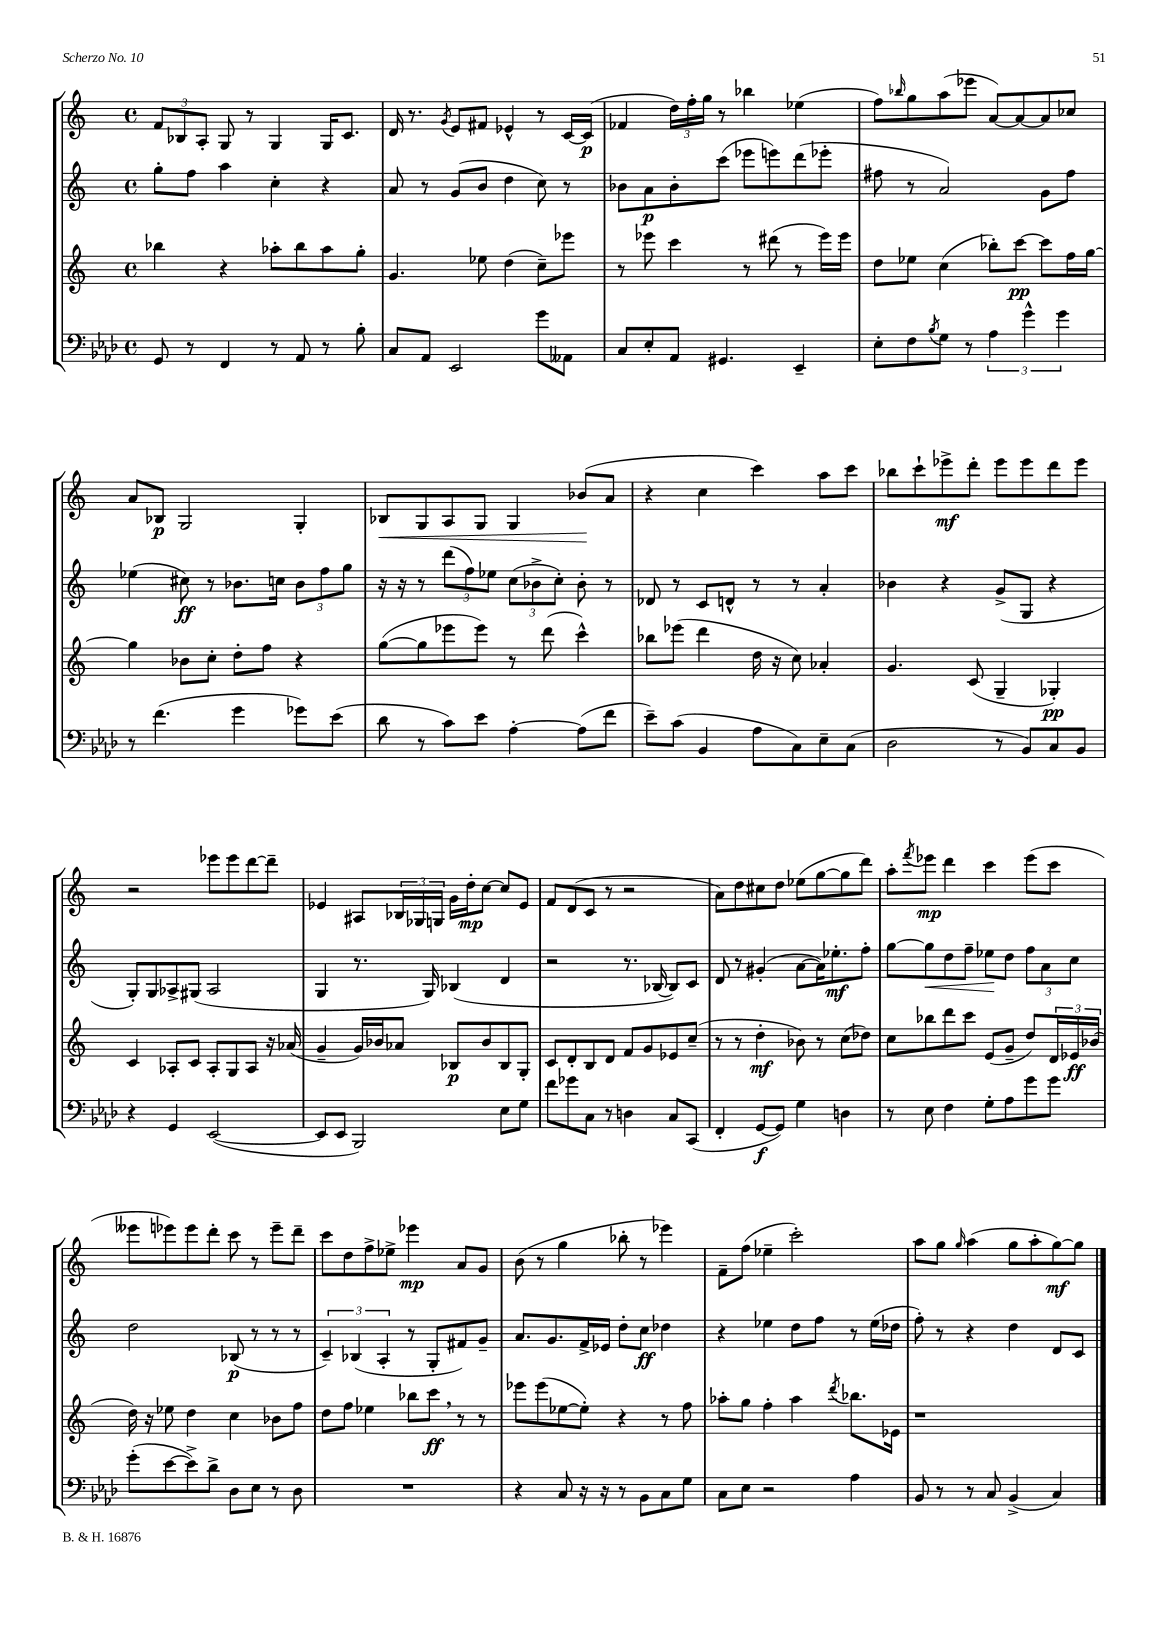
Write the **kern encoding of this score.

**kern	**dynam	**kern	**dynam	**kern	**dynam	**kern	**dynam
*part4	*part4	*part3	*part3	*part2	*part2	*part1	*part1
*staff4	*staff4	*staff3	*staff3	*staff2	*staff2	*staff1	*staff1
*clefF4	*	*clefG2	*	*clefG2	*	*clefG2	*
*k[b-e-a-d-]	*	*k[]	*	*k[]	*	*k[]	*
*M4/4	*	*M4/4	*	*M4/4	*	*M4/4	*
*met(c)	*	*met(c)	*	*met(c)	*	*met(c)	*
=75	=75	=75	=75	=75	=75	=75	=75
8GG/	.	4bb-X\	.	8gg'\L	.	12f/L	.
.	.	.	.	.	.	12B-X/	.
8r	.	.	.	8ff\J	.	.	.
.	.	.	.	.	.	12A'/J	.
4FF/	.	4r	.	4aa\	.	8G/	.
.	.	.	.	.	.	8r	.
8r	.	8aa-X'\L	.	4cc'\	.	4G/	.
8AA-/	.	8bb-\	.	.	.	.	.
8r	.	8aa-\	.	4r	.	16G/KL	.
.	.	.	.	.	.	8.c/J	.
8B-'\	.	8gg'\J	.	.	.	.	.
=76	=76	=76	=76	=76	=76	=76	=76
8C/L	.	4.g/	.	8a/	.	16d/	.
.	.	.	.	.	.	8.r	.
8AA-/J	.	.	.	8r	.	.	.
.	.	.	.	.	.	8qg/	.
2EE-/	.	.	.	(8g/L	.	8e/L	.
.	.	8ee-X\	.	8b/J	.	8f#X/J	.
.	.	(4dd\	.	4dd\	.	4e-X^^/	.
8g\L	.	8cc~\L)	.	8cc\)	.	8r	.
8AA--X\J	.	8eee-X\J	.	8r	.	[16c/LL	.
.	.	.	.	.	.	(16c/JJ]	p
=77	=77	=77	=77	=77	=77	=77	=77
8C/L	.	8r	.	8b-X\L	.	4f-X/	.
8E-'/	.	8eee-X\	.	8a\	p	.	.
8AA-/J	.	4ccc\	.	8b-'\	.	24dd\LL)	.
.	.	.	.	.	.	24ff'\	.
.	.	.	.	.	.	24gg\JJ	.
4.GG#X/	.	.	.	(8ccc\J	.	8r	.
.	.	8r	.	8eee-X\L	.	4bb-X\	.
.	.	(8ddd#X\	.	8eeen\)	.	.	.
4EE-~/	.	8r	.	(8ddd\	.	(4ee-X\	.
.	.	16eee-\LL)	.	8eee-X'\J	.	.	.
.	.	16eee-\JJ	.	.	.	.	.
=78	=78	=78	=78	=78	=78	=78	=78
8E-'\L	.	8dd\L	.	8ff#X\	.	8ff\L)	.
.	.	.	.	.	.	16qqbb-X/	.
8F\	.	8ee-X\J	.	8r	.	8gg\	.
8qB-/	.	.	.	.	.	.	.
8G\J	.	(4cc\	.	2a/)	.	(8aa\	.
8r	.	.	.	.	.	8eee-X\J	.
6A-\	.	8bb-X'\L)	.	.	.	[8a/L)	.
.	.	[8ccc\J	pp	.	.	8a/_	.
6g^^\	.	.	.	.	.	.	.
.	.	8ccc\L]	.	8g\L	.	8a/]	.
6g\	.	.	.	.	.	.	.
.	.	16ff\L	.	8ff#\J	.	8cc-X/J	.
.	.	[16gg\JJ	.	.	.	.	.
!!LO:LB:g=z
=79	=79	=79	=79	=79	=79	=79	=79
8r	.	4gg\]	.	(4ee-X\	.	8a/L	.
(4.f\	.	.	.	.	.	8B-X/J	p
.	.	8b-X\L	.	8cc#X\)	ff	2G/	.
.	.	8cc'\J	.	8r	.	.	.
4g\	.	8dd'\L	.	8.b-X\L	.	.	.
.	.	8ff\J	.	.	.	.	.
.	.	.	.	16ccn\Jk	.	.	.
8g-X\L)	.	4r	.	12b-\L	.	4G'/	.
.	.	.	.	12ff\	.	.	.
(8e-\J	.	.	.	.	.	.	.
.	.	.	.	12gg\J	.	.	.
=80	=80	=80	=80	=80	=80	=80	=80
!	!	!	!	!	!	!	!LO:HP:b
8d-\	.	([8gg\L	.	16r	.	8B-X/L	<
.	.	.	.	16r	.	.	.
8r	.	8gg\]	.	8r	.	8G/	.
8c\L)	.	8eee-X\	.	(12ddd\L	.	8A/	.
.	.	.	.	12ff\)	.	.	.
8e-\J	.	8eee-\J)	.	.	.	8G/J	.
.	.	.	.	12ee-X\J	.	.	.
[4A-'\	.	8r	.	(12cc\L	.	4G/	.
.	.	.	.	12b-X^\	.	.	.
.	.	(8ddd\	.	.	.	.	.
.	.	.	.	12cc'\J)	.	.	.
(8A-\L]	.	4ccc^^\)	.	8b-'\	.	(8b-X/L	.
8f\J	.	.	.	8r	.	8a/J	[
=81	=81	=81	=81	=81	=81	=81	=81
8e-~\L)	.	8bb-X\L	.	8d-X/	.	4r	.
(8c\J	.	(8eee-X\J	.	8r	.	.	.
4BB-/	.	4ddd\	.	8c/L	.	4cc\	.
.	.	.	.	8dn^^/J	.	.	.
8A-\L	.	16dd\	.	8r	.	4ccc\)	.
.	.	16r	.	.	.	.	.
8C\)	.	8cc\)	.	8r	.	.	.
8E-~\	.	4a-X'/	.	4a'/	.	8aa\L	.
(8C\J	.	.	.	.	.	8ccc\J	.
=82	=82	=82	=82	=82	=82	=82	=82
2D-\	.	4.g/	.	4b-X\	.	8bb-X\L	.
.	.	.	.	.	.	8ccc`\	.
.	.	.	.	4r	.	8eee-X^\	mf
.	.	(8c/	.	.	.	8ddd'\J	.
8r	.	4G~/	.	(8g^/L	.	8eee-\L	.
8BB-/L)	.	.	.	8G/J	.	8eee-\	.
8C/	.	4G-X'/)	pp	4r	.	8ddd\	.
8BB-/J	.	.	.	.	.	8eee-\J	.
!!LO:LB:g=z
=83	=83	=83	=83	=83	=83	=83	=83
4r	.	4c/	.	8G'/L)	.	2r	.
.	.	.	.	8G/	.	.	.
4GG/	.	8A-X'/L	.	8A-X^/	.	.	.
.	.	8c/J	.	(8G#X/J	.	.	.
([2EE-/	.	8A-'/L	.	2A-/	.	8eee-X\L	.
.	.	8G/	.	.	.	8eee-\	.
.	.	8A-/J	.	.	.	[8ddd\	.
.	.	16r	.	.	.	8ddd~\J]	.
.	.	(16a-X/	.	.	.	.	.
=84	=84	=84	=84	=84	=84	=84	=84
8EE-/L]	.	4g~/	.	4G/	.	4e-X/	.
8EE-/J	.	.	.	.	.	.	.
2BBB-/)	.	16g/LL)	.	8.r	.	8A#X/L	.
.	.	16b-X/J	.	.	.	.	.
.	.	8a-X/J	.	.	.	24B-X/L	.
.	.	.	.	.	.	24G-X/	.
.	.	.	.	16G/)	.	.	.
.	.	.	.	.	.	24Gn/JJ	.
.	.	8B-X/L	p	(4B-X/	.	16g\LL	.
.	.	.	.	.	.	16dd'\J	mp
.	.	8b-/	.	.	.	[8cc\J	.
8E-\L	.	8B-/	.	4d/	.	8cc/L]	.
8G\J	.	8G'/J	.	.	.	8e-/J	.
=85	=85	=85	=85	=85	=85	=85	=85
8f\L	.	8c/L	.	2r	.	8f/L	.
8g-X\	.	8d'/	.	.	.	(8d/	.
8C\J	.	8B/	.	.	.	8c/J	.
8r	.	8d/J	.	.	.	8r	.
4Dn\	.	8f/L	.	8.r	.	2r	.
.	.	8g/	.	.	.	.	.
.	.	.	.	[16B-X/	.	.	.
8C/L	.	8e-X/	.	8B-/L])	.	.	.
(8CC/J	.	(8cc~/J	.	8c/J	.	.	.
=86	=86	=86	=86	=86	=86	=86	=86
4FF'/	.	8r	.	8d/	.	8a\L)	.
.	.	8r	.	8r	.	8dd\	.
[8GG/L	f	4dd'\	mf	(4g#X'/	.	8cc#X\	.
8GG/J])	.	.	.	.	.	8dd\J	.
4G\	.	8b-X\)	.	[8a\L	.	(8ee-X\L	.
.	.	8r	.	16a\K])	.	[8gg\	.
.	.	.	.	8.ee-X'\	mf	.	.
4Dn\	.	(8cc\L	.	.	.	8gg\]	.
.	.	8dd-X\J)	.	8ff'\J	.	8ddd\J)	.
=87	=87	=87	=87	=87	=87	=87	=87
8r	.	8cc\L	.	[8gg\L	.	8aa'\L	.
.	.	.	.	.	.	8qfff/	.
!	!	!	!	!	!LO:HP:b	!	!
8E-\	.	8bb-X\	.	8gg\]	<	8eee-X\J	mp
4F\	.	8ddd\	.	8dd\	.	4ddd\	.
.	.	8ccc\J	.	8ff~\J	.	.	.
8G'\L	.	(8e/L	.	8ee-X\L	.	4ccc\	.
8A-\	.	8g~/J	.	8dd\J	[	.	.
8g\	.	8dd/L)	.	12ff\L	.	(8eee-\L	.
.	.	.	.	12a\	.	.	.
8g\J	.	24d/L	.	.	.	8ccc\J	.
.	.	24e-X/	ff	12cc\J	.	.	.
.	.	(24b-X/JJ	.	.	.	.	.
!!LO:LB:g=z
=88	=88	=88	=88	=88	=88	=88	=88
(8g'\L	.	16dd\)	.	2dd\	.	8eee--X\L	.
.	.	16r	.	.	.	.	.
[8e-\	.	8ee-X\	.	.	.	8eee-X\)	.
8e-^\])	.	4dd\	.	.	.	8eee-\	.
8d-^\J	.	.	.	.	.	8ddd'\J	.
8D-\L	.	4cc\	.	(8B-X/	p	8ccc\	.
8E-\J	.	.	.	8r	.	8r	.
8r	.	8b-X\L	.	8r	.	8eee-~\L	.
8D-\	.	8ff\J	.	8r	.	8ddd~\J	.
=89	=89	=89	=89	=89	=89	=89	=89
1r	.	8dd\L	.	6c~/)	.	8ccc\L	.
.	.	8ff\J	.	.	.	8dd\	.
.	.	.	.	(6B-X/	.	.	.
.	.	4ee-X\	.	.	.	8ff^\	.
.	.	.	.	6A'/	.	.	.
.	.	.	.	.	.	8ee-X^\J	.
.	.	8bb-X\L	.	8r	.	4eee-X\	mp
.	.	8ccc,\J	ff	8G'/L	.	.	.
.	.	8r	.	8f#X/)	.	8a/L	.
.	.	8r	.	8g~/J	.	8g/J	.
=90	=90	=90	=90	=90	=90	=90	=90
4r	.	8eee-X\L	.	8.a/L	.	(8b\	.
.	.	(8eee-\	.	.	.	8r	.
.	.	.	.	8.g/	.	.	.
8C/	.	[8ee-X\	.	.	.	4gg\	.
16r	.	8ee-'\J])	.	16f^/L	.	.	.
16r	.	.	.	16e-X/JJ	.	.	.
8r	.	4r	.	8dd'\L	.	8bb-X'\	.
8BB-\L	.	.	.	8cc\J	ff	8r	.
8C\	.	8r	.	4dd-X\	.	4eee-X\)	.
8G\J	.	8ff\	.	.	.	.	.
=91	=91	=91	=91	=91	=91	=91	=91
8C\L	.	8aa-X'\L	.	4r	.	8f~\L	.
8E-\J	.	8gg\J	.	.	.	(8ff\J	.
2r	.	4ff'\	.	4ee-X\	.	4ee-X~\	.
.	.	4aa-\	.	8dd\L	.	2ccc'\)	.
.	.	.	.	8ff\J	.	.	.
.	.	8qddd/	.	.	.	.	.
4A-\	.	8.bb-X\L	.	8r	.	.	.
.	.	.	.	(16ee-\LL	.	.	.
.	.	16e-X\Jk	.	16dd-X\JJ	.	.	.
=92	=92	=92	=92	=92	=92	=92	=92
8BB-/	.	1r	.	8ff'\)	.	8aa\L	.
8r	.	.	.	8r	.	8gg\J	.
.	.	.	.	.	.	16qqgg/	.
8r	.	.	.	4r	.	(4aa\	.
8C/	.	.	.	.	.	.	.
(4BB-^/	.	.	.	4dd\	.	8gg\L	.
.	.	.	.	.	.	8aa'\	.
4C/)	.	.	.	8d/L	.	[8gg\)	mf
.	.	.	.	8c/J	.	8gg\J]	.
==	==	==	==	==	==	==	==
*-	*-	*-	*-	*-	*-	*-	*-
